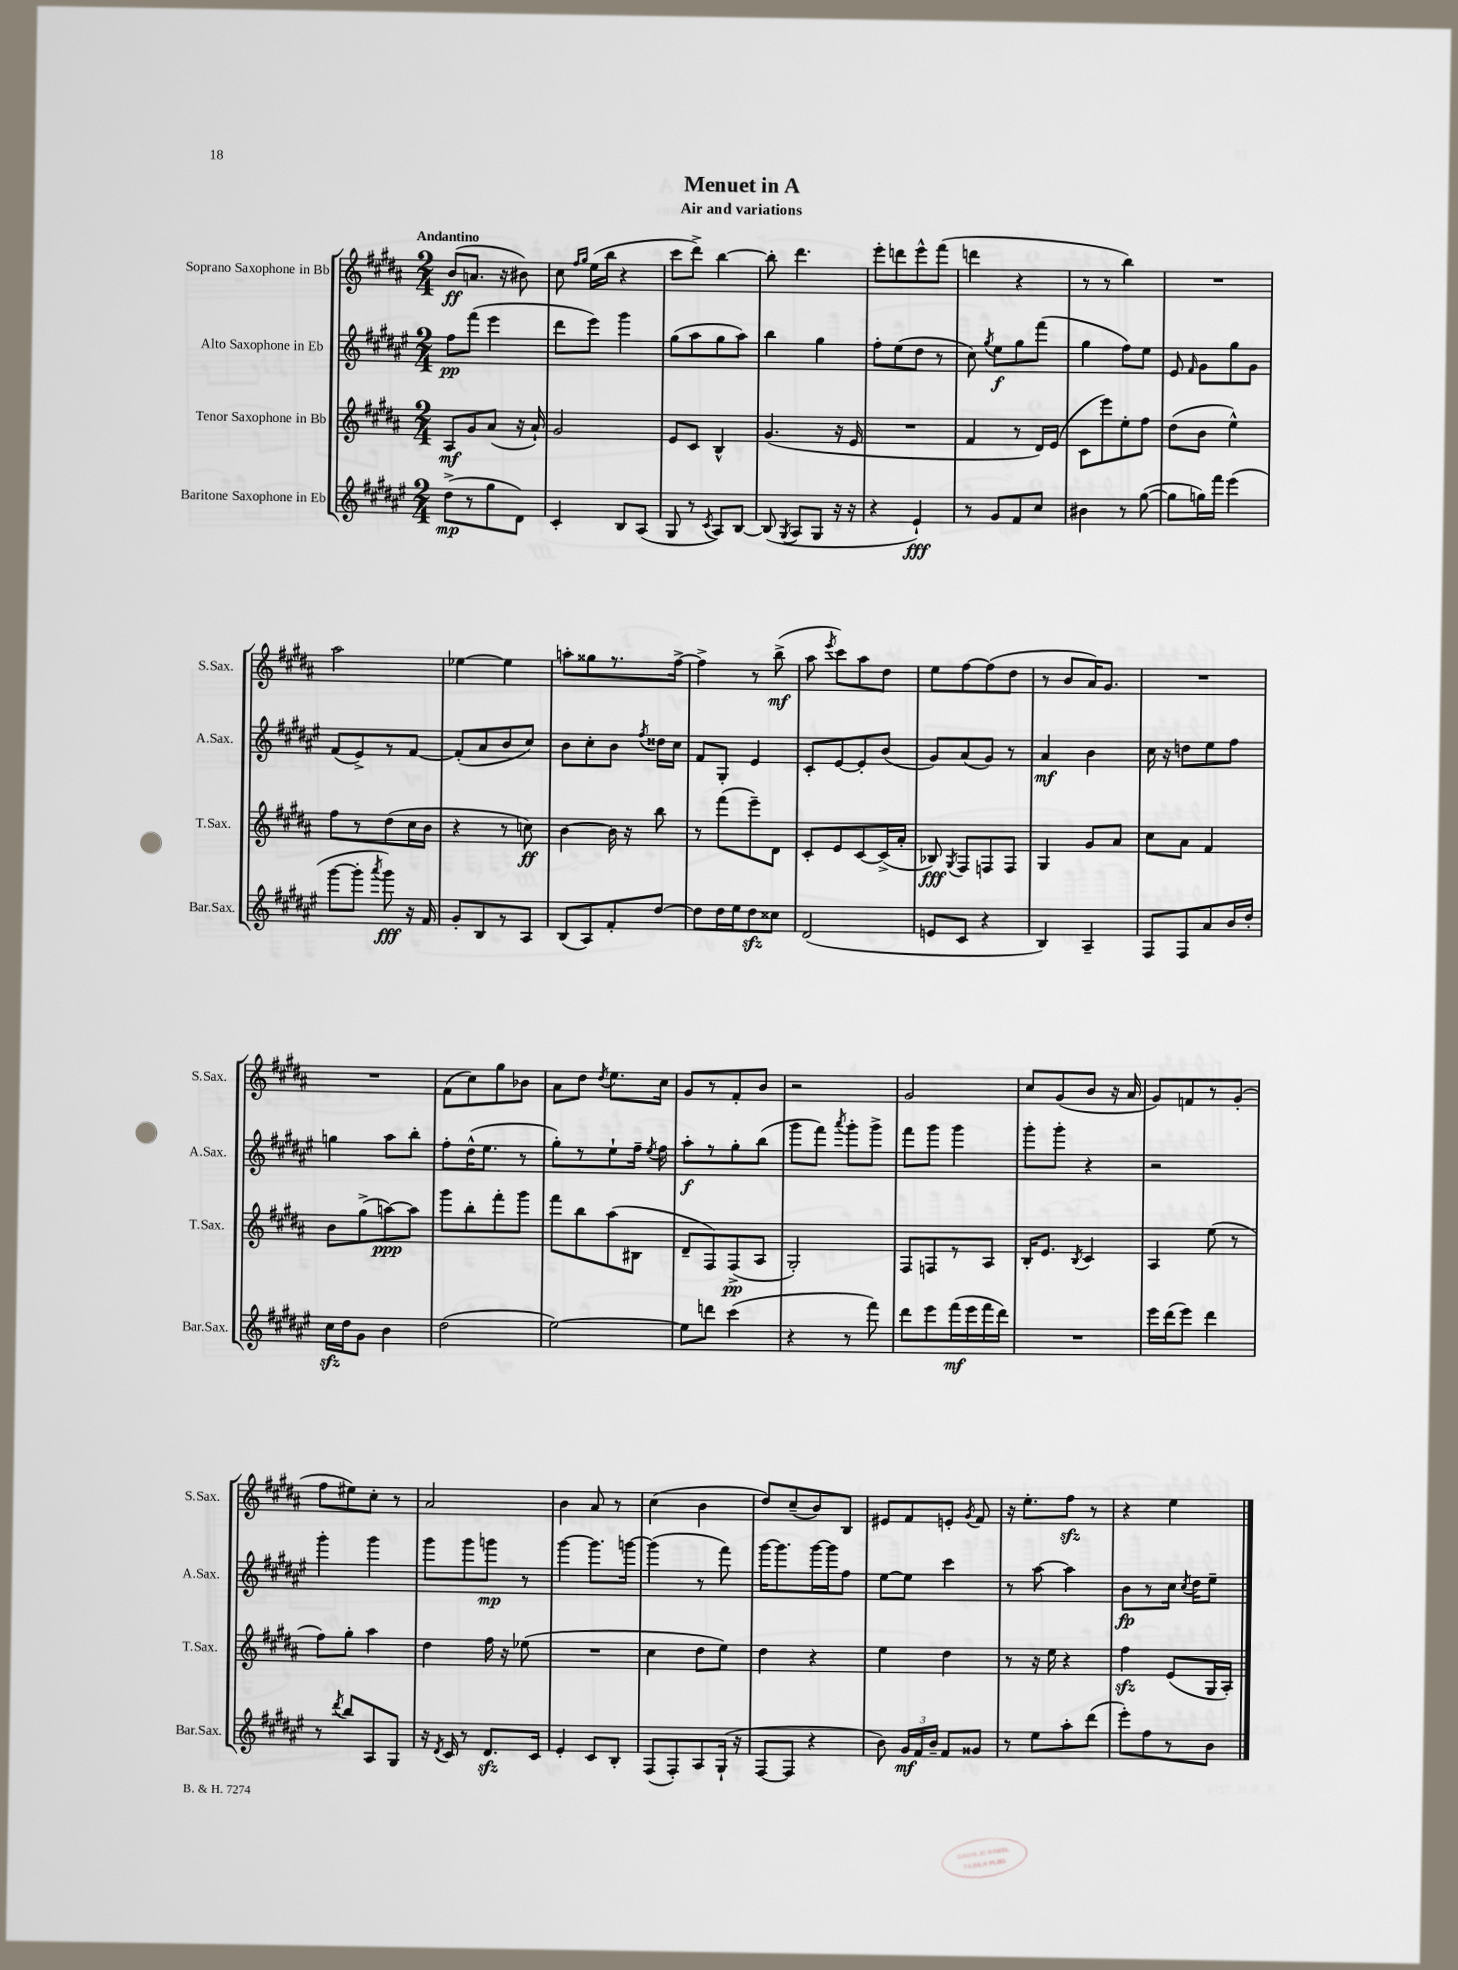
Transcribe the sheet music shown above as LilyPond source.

\header { title = "Menuet in A" subtitle = "Air and variations" }
<<
\new StaffGroup <<
\new Staff = "s0" \with { instrumentName = "Soprano Saxophone in Bb" shortInstrumentName = "S.Sax." } {
    \clef treble \key b \major \numericTimeSignature \time 2/4 \tempo "Andantino"
    \autoBeamOff b'8[\ff( a'8.] r16 bis'8) |
    cis''8 \grace { fis''16[ gis''16] } e''16[( b''16] r4 |
    cis'''8[ dis'''8]->) b''4~ |
    b''8-. dis'''4. |
    e'''8[-. d'''8 e'''8-^ fis'''8]( |
    d'''4 r4 |
    r8 r8 b''4) |
    R2 |
    ais''2 |
    ees''4~ ees''4 |
    a''8[-. gisis''8 r8. fis''16]~-> |
    fis''4-> r8 b''8->\mf( |
    ais''8 \acciaccatura { e'''8 } cis'''8[) ais''8 dis''8] |
    e''8[ fis''8~ fis''8( dis''8] |
    r8 b'8[ ais'16) gis'8.] |
    R2 |
    R2 |
    fis'8[( cis''8) gis''8 bes'8] |
    ais'8[ dis''8] \acciaccatura { dis''8 } e''8.[ cis''16] |
    gis'8[ r8 fis'8-. b'8] |
    r2 |
    gis'2 |
    cis''8[ gis'8( b'8] r16 ais'16 |
    gis'8[) f'8 r8 gis'8]-.( |
    fis''8[ eis''8) cis''8]-. r8 |
    ais'2 |
    b'4 ais'8 r8 |
    cis''4( b'4 |
    dis''8[) cis''8--( b'8) b8] |
    eis'8[ fis'8 e'8]-. \acciaccatura { gis'8 } fis'8 |
    r16 e''8.[-. fis''8]\sfz r8 |
    r4 e''4 \bar "|." |
}
\new Staff = "s1" \with { instrumentName = "Alto Saxophone in Eb" shortInstrumentName = "A.Sax." } {
    \clef treble \key fis \major \numericTimeSignature \time 2/4
    \autoBeamOff fis''8[\pp fis'''8]( eis'''4 |
    dis'''8[ eis'''8]) gis'''4 |
    gis''8[( ais''8 gis''8 ais''8]) |
    b''4 gis''4 |
    fis''8[-. eis''8( dis''8] r8 |
    cis''8) \acciaccatura { gis''8 } eis''8[\f gis''8 fis'''8]( |
    gis''4 fis''8[) eis''8] |
    eis'8 \grace { fis'16 } gis'8[ gis''8 gis'8] |
    fis'8[( eis'8->) r8 fis'8]~ |
    fis'8[-.( ais'8 b'8 cis''8]) |
    b'8[ cis''8-. b'8] \acciaccatura { fis''8 } disis''16[ cis''16] |
    fis'8[ gis8]-. eis'4 |
    cis'8[-. eis'8~ eis'8-. b'8]( |
    gis'8[) ais'8( gis'8]) r8 |
    ais'4\mf b'4 |
    cis''16 r16 d''8[ eis''8 fis''8] |
    g''4 ais''8[ b''8]-. |
    fis''8[-. dis''16-^( eis''8.] r8 |
    gis''8[-.) r8 eis''8-! fis''16]-- \acciaccatura { eis''8 } fis''16 |
    ais''8[-.\f r8 gis''8-. b''8]( |
    gis'''8[ fis'''8]) \acciaccatura { ais'''8 } gis'''8[-. gis'''8]-> |
    fis'''8[ gis'''8] gis'''4 |
    gis'''8[-. gis'''8]-. r4 |
    r2 |
    gis'''4-. gis'''4 |
    gis'''8[ gis'''8 g'''8]\mp r8 |
    gis'''4~ gis'''8.[ g'''16]~ |
    g'''4( r8 fis'''8) |
    gis'''16[~ gis'''8. gis'''16~ gis'''16 fis''8] |
    eis''8[~ eis''8] cis'''4 |
    r8 ais''8~ ais''4 |
    b'8[\fp r8 cis''16] \acciaccatura { cis''8 } dis''16[ eis''8]-- \bar "|." |
}
\new Staff = "s2" \with { instrumentName = "Tenor Saxophone in Bb" shortInstrumentName = "T.Sax." } {
    \clef treble \key b \major \numericTimeSignature \time 2/4
    \autoBeamOff ais8[\mf gis'8 ais'8]( r16 ais'16-!) |
    gis'2 |
    e'8[ cis'8] b4-^ |
    gis'4.( r16 e'16 |
    R2 |
    fis'4 r8 dis'16[) e'16]( |
    cis'8[ e'''8) e''8-. fis''8] |
    dis''8[( b'8] e''4-^) |
    fis''8[ r8 dis''8( cis''16 b'16] |
    r4 r8 c''8\ff) |
    b'4~ b'16 r16 b''8 |
    r8 fis'''8[( e'''8--) dis'8] |
    cis'8[-. e'8 cis'8~ cis'16->( ais'16]-. |
    bes8\fff) \acciaccatura { gis8 } fis8[ f8 f8] |
    gis4 gis'8[ ais'8] |
    cis''8[ ais'8] fis'4 |
    b'8[ gis''8->( a''8~\ppp) a''8] |
    gis'''8[ b''8-. fis'''8-. gis'''8] |
    fis'''8[ b''8 ais''8( bis8] |
    dis'8[-- fis8) fis8->\pp( ais8] |
    gis2-.) |
    fis8[ f8 r8 ais8] |
    b16[-. e'8.] \acciaccatura { b8 } cis'4 |
    ais4 e''8( r8 |
    fis''8[) gis''8]-. ais''4 |
    dis''4 fis''16 r16 ees''8( |
    R2 |
    cis''4 dis''8[ e''8]) |
    dis''4 r4 |
    e''4 dis''4 |
    r8 r16 e''16 r4 |
    fis''4\sfz e'8[( gis16 ais16]-.) \bar "|." |
}
\new Staff = "s3" \with { instrumentName = "Baritone Saxophone in Eb" shortInstrumentName = "Bar.Sax." } {
    \clef treble \key fis \major \numericTimeSignature \time 2/4
    \autoBeamOff dis''8[->\mp( r8 gis''8 dis'8]) |
    cis'4-. b8[ ais8]( |
    gis8 r8 \acciaccatura { cis'8 } ais8[) b8]~ |
    b8( \acciaccatura { gis8 } ais8[ gis8] r16 r16 |
    r4 eis'4-!\fff) |
    r8 gis'8[ fis'8 cis''8] |
    bis'4 r8 gis''8~( |
    gis''8[ g''16) fis'''16] eis'''4( |
    gis'''8[~ gis'''8]-. \acciaccatura { ais'''8 } gis'''8\fff) r16 fis'16 |
    gis'8[-. b8 r8 ais8] |
    b8[( ais8) fis'8-. dis''8]~ |
    dis''8[ dis''16 eis''16 dis''8\sfz cisis''8] |
    dis'2( |
    e'8[ cis'8] r4 |
    b4) ais4-- |
    fis8[ fis8 ais'8 b'16 dis''16]-. |
    cis''16[\sfz dis''16 gis'8] b'4 |
    dis''2( |
    eis''2~) |
    eis''8[ d'''8] cis'''4( |
    r4 r8 fis'''8) |
    dis'''8[ eis'''8 fis'''16\mf( eis'''16 fis'''16 dis'''16]) |
    R2 |
    eis'''16[ dis'''16( eis'''8]) dis'''4 |
    r8 \acciaccatura { dis'''8 } b''8[ ais8 gis8] |
    r16 \acciaccatura { dis'8 } cis'16 r8 dis'8.[\sfz cis'16] |
    eis'4-. cis'8[ b8]-. |
    fis8[( fis8-.) ais8 gis16]-!( r16 |
    fis8[~ fis8] r4 |
    b'8) \tuplet 3/2 { gis'16[\mf fis'16 b'16]-- } fis'8[ gisis'8] |
    r8 eis''8[ ais''8-. dis'''8]( |
    eis'''8[-.) fis''8 r8 b'8] \bar "|." |
}
>>
>>
\layout { \context { \Score \remove "Bar_number_engraver" } }
